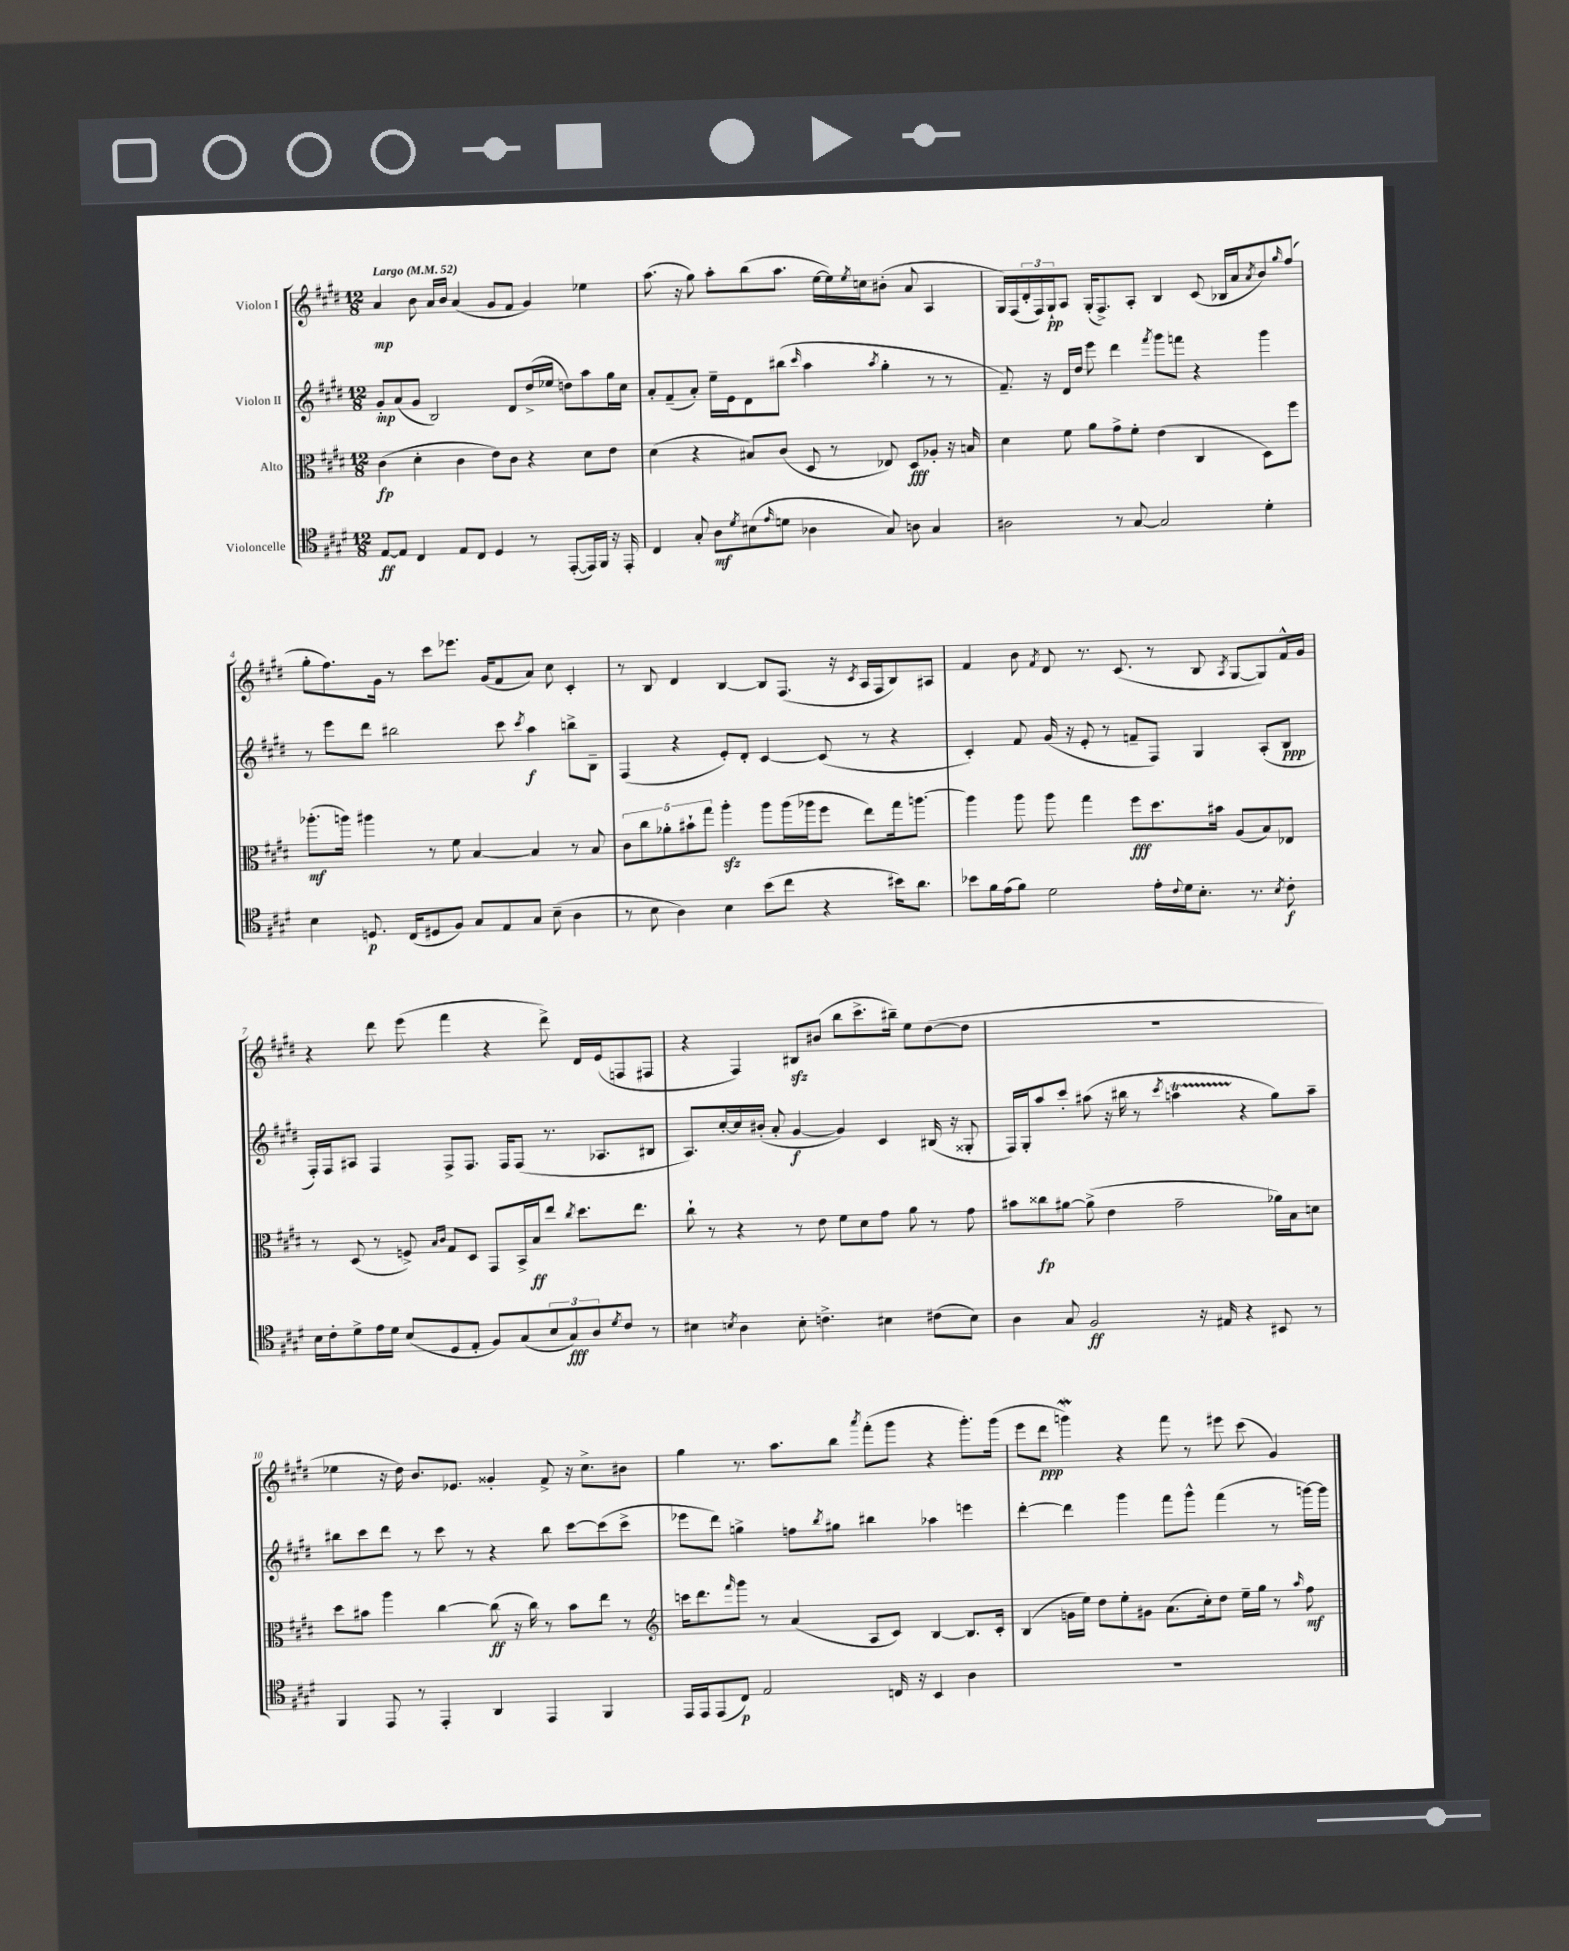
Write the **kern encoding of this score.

**kern	**kern	**kern	**kern
*staff4	*staff3	*staff2	*staff1
*clefC4	*clefC3	*clefG2	*clefG2
*k[f#c#g#d#]	*k[f#c#g#d#]	*k[f#c#g#d#]	*k[f#c#g#d#]
*M12/8	*M12/8	*M12/8	*M12/8
*MM52	*MM52	*MM52	*MM52
[8E	(4c#	8g#'	4a
8E]	.	(8a	.
4C#	4d#'	8g#	8b
.	.	2B)	16a
.	.	.	16b
8E	4c#	.	(4a
8C#	.	.	.
4D#	8e)	.	8g#
.	8c#	8d#	8f#
8r	4r	(16dd#^	4g#)
.	.	16ee-	.
([8EE'	.	8dd)	.
16EE])	8d#	8aa	4ee-
16FF#	.	.	.
16r	8e	16gg#	.
16EE'	.	16cc#	.
=	=	=	=
4C#	(4d#	8a'	(8.aa
.	.	(8f#~	.
.	.	.	16r
8G#'	4r	8a')	8gg#)
8A	.	16ee~	8aa'
.	.	16e	.
8qd#	.	.	.
(8B#	8B#)	8d#	(8bb
16qqe	.	.	.
8d	(8c#	(8bb#	8.aa
.	.	16qqccc#	.
4A-	8D#	4aa	.
.	.	.	[16ee
.	8r	.	16ee])
.	.	.	8qee
.	.	.	16cc
.	.	8qaa	.
8G#)	8E-)	4gg#'	(8b#'
8A	8D#	.	8a
4G#	8A-'	8r	4A
.	16r	8r	.
.	16B	.	.
=	=	=	=
2A#	4d#	8.f#~)	16G#)
.	.	.	(16F#
.	.	.	24d#'
.	.	.	24F#)
.	.	16r	.
.	.	.	24G#`
.	8f#	16d#	8A
.	.	16dd#	.
.	8a	8eee	(16G#'
.	.	.	8.F#^)
8r	8g#^	4ddd#	.
[8G#	8f#'	.	8A'
.	.	8qfff#	.
2G#]	(4e	8ggg#	4B
.	.	8fff	.
.	4C#	4r	(8c#
.	.	.	16B-
.	.	.	16a
.	.	.	8qa
4d#'	8D#)	4ggg#	8b)
.	.	.	16qqgg#
.	8ff#	.	(8ff#
=	=	=	=
4B	(8.aa-'	8r	8gg#'
.	.	8eee	8.ff#)
.	16aa)	.	.
8.D	4aa#	8ddd#	.
.	.	.	16g#
.	.	2bb#	8r
(16C#	.	.	.
8D#	8r	.	8ccc#
8F#)	8f#	.	8.eee-
8G#	[4B	.	.
.	.	.	(16g#
8E	.	8ccc#	8f#
.	.	8qccc#	.
8G#	4B]	4aa	8a)
(8B~	.	.	8cc#
4A	8r	8bb^	4c#'
.	8B	8B~	.
=	=	=	=
8r	10c#	(4F#	8r
.	10cc#	.	.
8B	.	.	8B
.	10a-'	.	.
4A)	.	4r	4d#
.	10b#`	.	.
.	10gg#	.	.
4B	4aa'	8e')	[4B
.	.	8d#'	.
(8b	8aa	[4c#	8B]
8cc#	(16aa	.	(8.F#
.	16aa-	.	.
4r	8ff#	(8c#]	.
.	.	.	16r
.	.	.	8qc#
.	8ee)	8r	16A
.	.	.	16F#
16b#)	16gg#	4r	8B)
8.a	[8.aa	.	.
.	.	.	8A#
=	=	=	=
8b-	4aa]	4c#')	4f#
16f#	.	.	.
(16e	.	.	.
8f#)	8aa	8f#	8b
.	.	.	8qf#
2d#	8aa	(16g#	8d#
.	.	16r	.
.	4gg#	8e'	8.r
.	.	8r	.
.	.	.	(8.c#
.	8ff#	8f~	.
16e'	8.dd#	8F#)	8r
8qqc#	.	.	.
16d#	.	.	.
8.B'	.	4G#	8B
.	16b#	.	.
.	.	.	8qA
.	(8A	.	[8G#
8.r	.	.	.
.	8B)	(8A'	8G#])
8qB	.	.	.
8c#'	8E-	8B	16f#^^
.	.	.	16g#
=	=	=	=
16B	8r	16F#')	4r
16c#'	.	16F#	.
8d#^	(8D#	8A#	.
16e	8r	4F#	8ddd#
16d#	.	.	.
(8B	8F^)	.	(8eee
.	16qqB	.	.
.	16qqc#	.	.
8D#	8G#	8F#^	4fff#
8E'	8D#	8.F#	.
8F#)	8GG#	.	4r
.	.	16F#	.
(8G#	16BB^	(8F#	.
.	16B	.	.
12B	8ee	8.r	8ddd#^)
12G#)	.	.	.
.	8qcc#	.	.
.	8.dd#	.	16d#
12A	.	.	.
.	.	8.A-	(16e
8qd#	.	.	.
8c#	.	.	8F
.	8.ee	.	.
8r	.	8B#	8F#
=	=	=	=
4B#	8cc#`	8.A)	4r
.	8r	.	.
.	.	[16cc#'	.
8qB	.	.	.
4A	4r	16cc#]	4F#)
.	.	(16b#'	.
.	.	8a'	.
8B'	8r	[4g#	8B#
4.c^	8e	.	(8b#
.	8f#	4g#])	8bb
.	8d#	.	8.ccc#^
4B#	8g#	4c#	.
.	.	.	16bb#~)
.	8a	.	8ee
(8c#	8r	(16B#	([8dd#
.	.	16r	.
8B#)	8g#	8G##'	8dd#]
=	=	=	=
4A	8b#	16F#)	1.r
.	.	16G#'	.
.	8cc##	8aa	.
8G#	[8a#	8ccc#'	.
2F#	(8a#^]	(8aa#	.
.	4e	16r	.
.	.	16bb#	.
.	.	8r	.
.	.	8qccc#	.
.	2g#~	4aa	.
16r	.	.	.
16E#	.	.	.
4r	.	4r	.
8BB#	16a-)	8gg#)	.
.	16B	.	.
8r	8d	8aa~	.
=	=	=	=
4FF#	8dd#	8bb#	4ee-
.	8b#	8ccc#	.
8EE	4aa	8ddd#	16r
.	.	.	16dd#)
8r	.	8r	8.b
4EE'	[4cc#	8ccc#	.
.	.	.	8.e-
.	.	8r	.
4AA	(8cc#]	4r	4g##'
.	16r	.	.
.	16cc#)	.	.
4EE	8r	8bb#	8f#^
.	8b#	[8ccc#	16r
.	.	.	8.cc#^
4FF#	8ee	(8ccc#]	.
.	8r	8ccc#^	8b#
=	=	=	=
*	*clefG2	*	*
16EE	16ccc	8eee-	4gg#
16EE	8.ddd#	.	.
(8EE	.	8ddd#)	.
.	16qqfff#	.	.
8C#)	8ggg#	4gg^	8.r
2E	8r	.	.
.	.	.	8.aa
.	(4a	8ff	.
.	.	8qbb	.
.	.	8gg#	8bb
.	.	.	8qaaa
.	8A	4bb#	(8fff#'
16C	8c#)	.	8ggg#
16r	.	.	.
4BB	[4B	4aa-	4r
4A	8.B]	4eee	8.ggg#')
.	16c#'	.	(16ggg#
=	=	=	=
1.r	(4B	[4ddd#'	8eee
.	.	.	8ddd#
.	16g	4ddd#]	4ggg)
.	16ee)	.	.
.	8dd#	.	.
.	8ee'	4ggg#	4r
.	8g#	.	.
.	(8.a	8fff#	8fff#
.	.	8ggg#^^	8r
.	16cc#')	.	.
.	8dd#	(4fff#	8eee#
.	16ee~	.	(8ccc#
.	16gg#	.	.
.	8r	8r	4g#)
.	16qqaa	.	.
.	8ff#	[16ggg)	.
.	.	16ggg]	.
==	==	==	==
*-	*-	*-	*-
